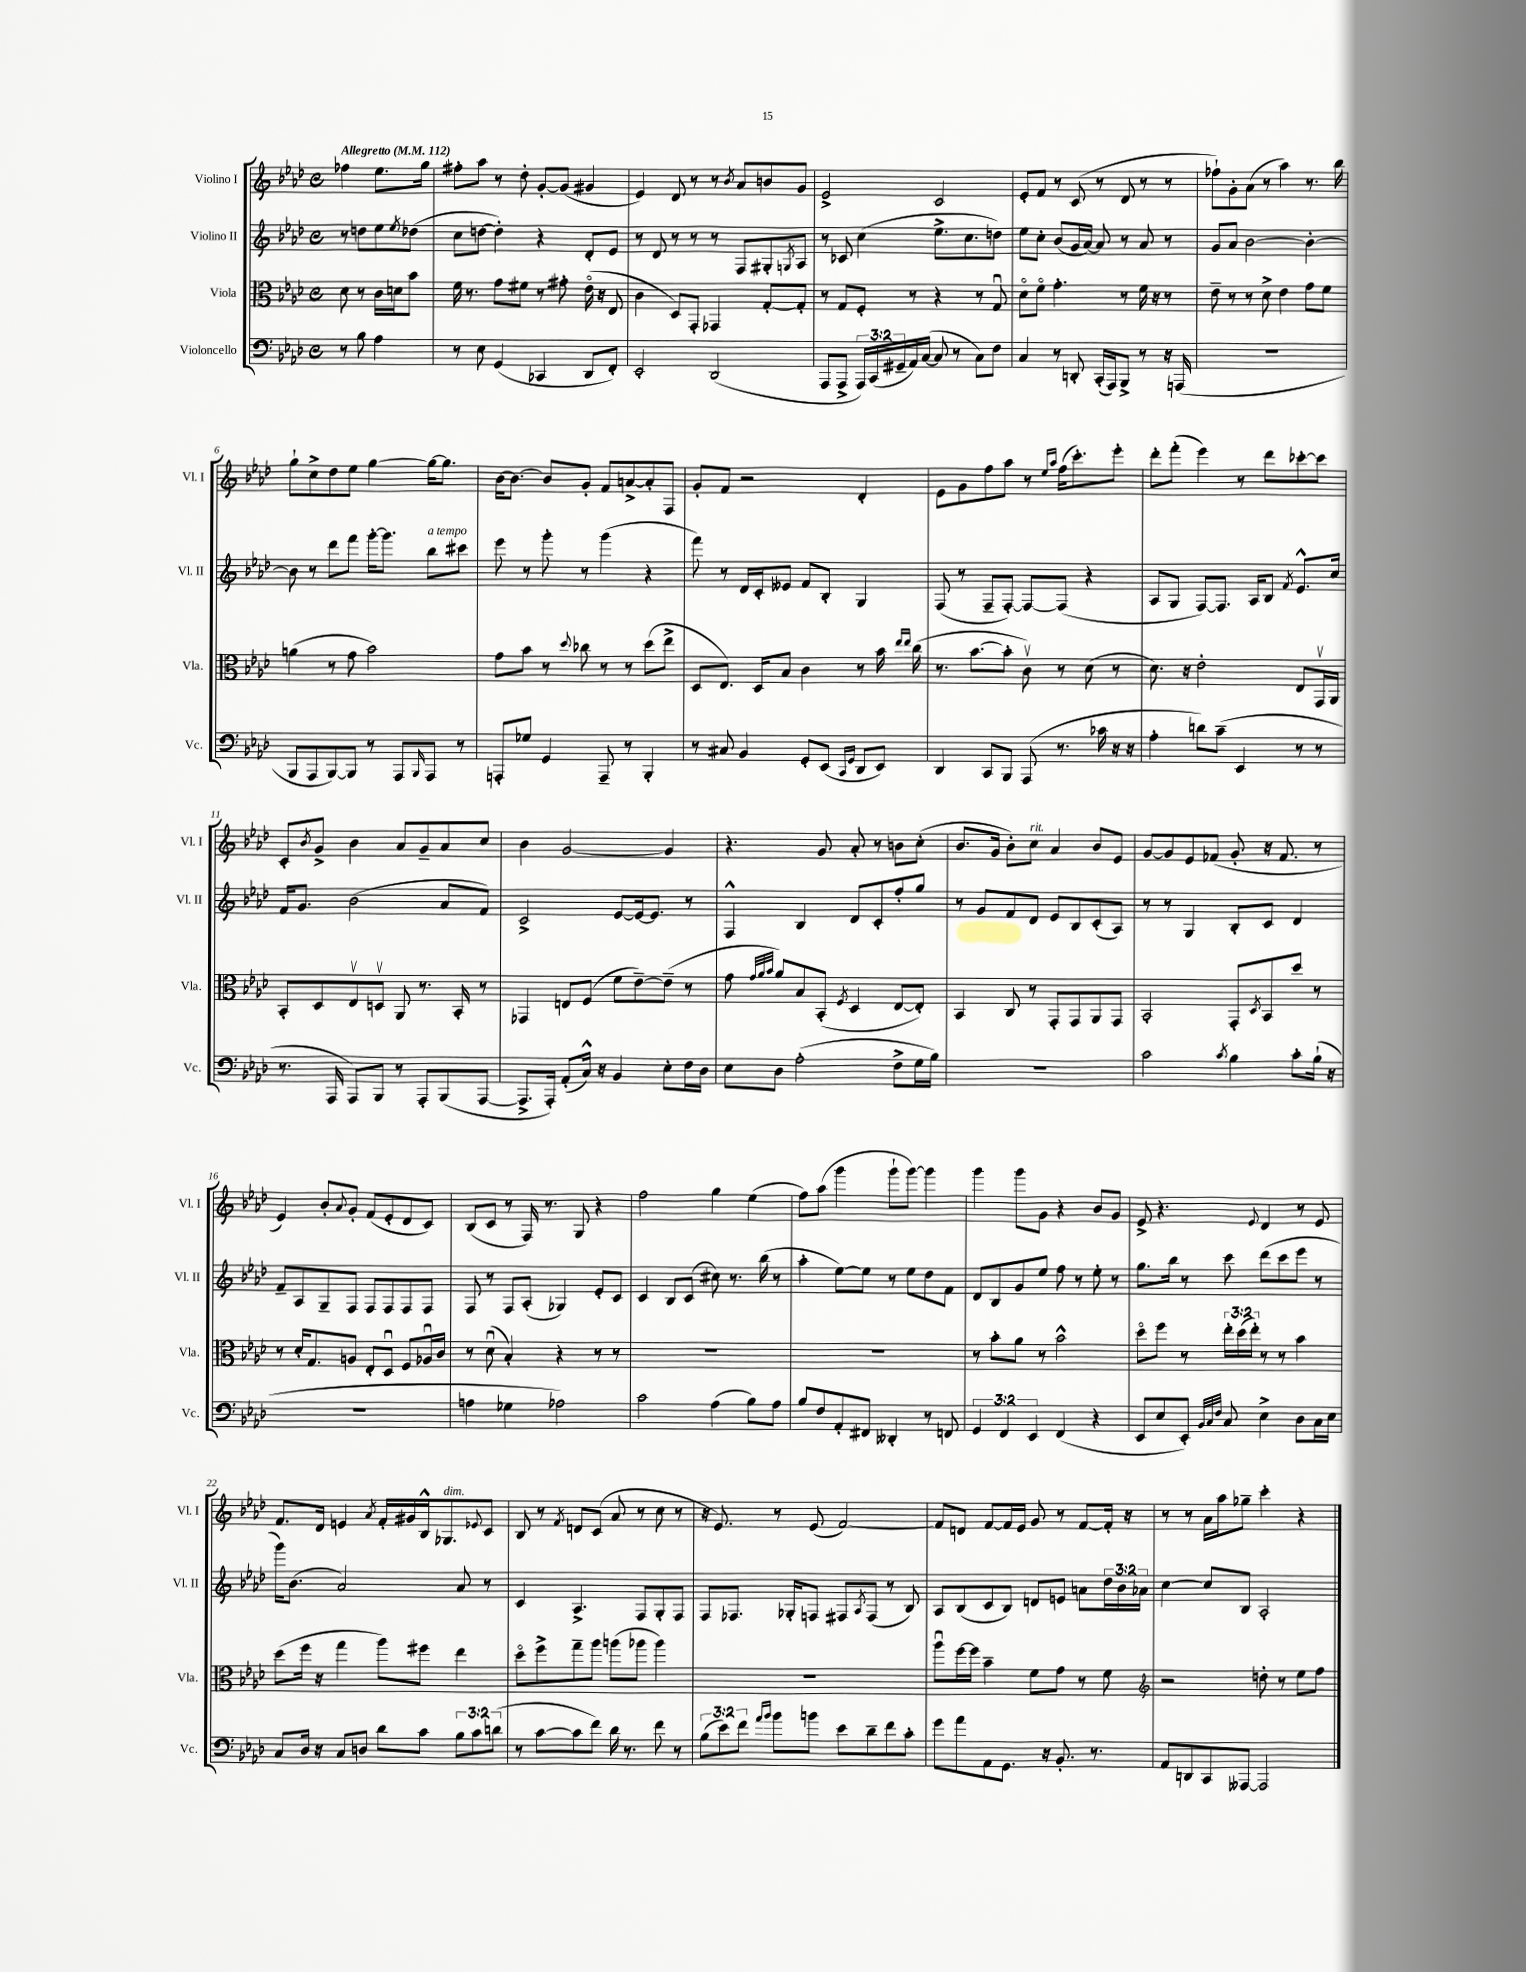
<<
\new StaffGroup <<
\new Staff = "s0" \with { instrumentName = "Violino I" shortInstrumentName = "Vl. I" } {
    \clef treble \key aes \major \defaultTimeSignature \time 4/4 \partial 2 \tempo "Allegretto" 4 = 112
    fes''4 ees''8. g''16 |
    fis''8-. aes''8 r8 des''8-. g'8~-. g'8( gis'4 |
    ees'4) des'8 r8 r8 \acciaccatura { bes'8 } aes'8 b'8 g'8 |
    ees'2-> c'2 |
    ees'8-. f'8 r8 c'8( r8 des'8 r8 r8 |
    fes''8-!) g'8-. aes'8( r8 aes''4) r8. bes''16 |
    g''8-! c''8-> des''8 ees''8 g''4~ g''16~ g''8. |
    bes'16~ bes'8.~ bes'8 g'8-. f'8 a'8~-> a'8-. f8 |
    g'8-. f'8 r2 des'4-. |
    ees'8 g'8 f''8 aes''8 r8 \grace { ees''16 aes''16 } f''16( c'''8.-.) ees'''8-. |
    des'''8-. f'''8-.( ees'''4) r8 des'''8 ces'''8~-. ces'''8 |
    c'8-. \acciaccatura { bes'8 } g'8-> bes'4 aes'8 g'8-- aes'8 c''8 |
    bes'4 g'2~ g'4 |
    r4. g'8 aes'8-. r8 b'8 c''8-.( |
    bes'8. g'16 bes'8-.) c''8^\markup { \italic "rit." } aes'4 bes'8 ees'8 |
    g'8~ g'8 ees'8 fes'8( g'8-. r16 fes'8. r8 |
    ees'4) bes'8-. \appoggiatura { aes'8 } g'8-. f'8( ees'8-. des'8 c'8) |
    bes8( c'8 r8 f16) r8. g8 r4 |
    f''2 g''4 ees''4( |
    f''8) aes''8( g'''4 g'''8-! g'''8~) g'''4 |
    g'''4 g'''8 g'8 r4 bes'8 g'8 |
    ees'8-> r4. \appoggiatura { ees'8 } des'4 r8 ees'8 |
    f'8. des'16 e'4 \acciaccatura { aes'8 } f'16-. gis'16 bes16-^ ges8.^\markup { \italic "dim." } \appoggiatura { ees'8 } c'8 |
    bes8 r8 \acciaccatura { f'8 } d'8 c'8( aes'8 r8 c''8 r8 |
    r16 ees'8.) r8 ees'8( f'2~) |
    f'8 d'8 f'8~ f'16 ees'16 g'8 r8 f'8~ f'16-. r16 |
    r8 r8 aes'16 aes''16 ges''8-- c'''4-. r4 \bar "|." |
}
\new Staff = "s1" \with { instrumentName = "Violino II" shortInstrumentName = "Vl. II" } {
    \clef treble \key aes \major \defaultTimeSignature \time 4/4 \override Staff.TupletNumber.text = #tuplet-number::calc-fraction-text \partial 2
    r8 d''8 ees''8 \acciaccatura { ees''8 } des''8( |
    c''8 d''8~ d''4-.) r4 des'8-. ees'8 |
    r8 des'8 r8 r8 r8 f8 gis8-. \acciaccatura { g8 } aes8 |
    r8 ces'8 c''4( ees''8.-> c''8. d''8) |
    ees''8 c''8-. bes'8( g'16 aes'16~) aes'8 r8 aes'8 r8 |
    g'8 aes'8 bes'2~ bes'4~-. |
    bes'8 r8 des'''8 f'''8 g'''16~-. g'''8. bes''8^\markup { \italic "a tempo" } cis'''8 |
    ees'''8 r8 g'''8-. r8 g'''4( r4 |
    f'''8) r8 des'16 c'16-. eeses'8 f'8 bes8-. g4 |
    f8( r8 f8-- f8~-.) f8~ f8( r4 |
    aes8 g8 f8~) f8. aes16 bes8 \acciaccatura { f'8 } ees'8.-^ c''16 |
    f'16 g'8. bes'2( aes'8 f'8) |
    c'2-> ees'8~ ees'16~ ees'8. r8 |
    f4-^ bes4 des'8 c'8-. f''8-. g''8 |
    r8 g'8 f'8 des'8 ees'8 bes8 c'8-.( aes8) |
    r8 r8 g4 bes8-. c'8 des'4 |
    f'8-- aes8 g8-- f8 f8 f8 f8 f8 |
    f8 r8 f8 aes8-.( ges4) ees'8-. c'8 |
    c'4 bes8 c'8( cis''8) r8. bes''16( r8 |
    aes''4-. ees''8~) ees''8 r8 ees''8 des''8 f'8 |
    des'8 bes8 g'8 ees''8 f''8 r8 ees''8-. r8 |
    g''8. bes''16 r8 c'''8 des'''8( c'''8 ees'''8 r8 |
    g'''16) bes'8.( aes'2) aes'8 r8 |
    c'4 aes4.-> f8 g8-. f8 |
    f8 fes8. ges16-. f8 fis8 \acciaccatura { aes8 } fis8( r8 bes8) |
    aes8 bes8( c'8 bes8) d'8 e'8 a'8 \tuplet 3/2 { des''16 bes'16 aes'16 } |
    c''4~ c''8 bes8 aes2-. \bar "|." |
}
\new Staff = "s2" \with { instrumentName = "Viola" shortInstrumentName = "Vla." } {
    \clef alto \key aes \major \defaultTimeSignature \time 4/4 \override Staff.TupletNumber.text = #tuplet-number::calc-fraction-text \partial 2
    des'8 r8 c'16 d'16 bes'8 |
    f'16 r8. g'8 fis'8 r8 gis'8-. ees'16\flageolet( r16 ees8 |
    c'4 des8) g,8-. ges,4 g8~-. g8-. |
    r8 g8 f8-. r8 r4 r8 g8\downbow |
    des'8\flageolet f'8\flageolet g'4.-. r8 f'16 r16 r8 |
    ees'8-- r8 r8 des'8-> ees'4 g'8 f'8 |
    a'4( r8 g'8 bes'2) |
    g'8 bes'8 r8 \appoggiatura { des''8 } ces''8 r8 r8 des''8( ees''8-> |
    des8 ees8.) des16 bes8 c'4 r8 bes'16 \grace { ees''16 ees''16 } c''16( |
    r8. bes'8.~ bes'8-. c'8\upbow) r8 des'8( r8 |
    des'8.) r16 ees'2-. ees8 g,16\upbow aes,16 |
    bes,8-. des8 ees8\upbow d8\upbow aes,8 r8. bes,16-. r8 |
    ges,4 e8 f8( f'8 ees'8~--) ees'8--( r8 |
    g'8 \grace { g'32 aes'32 bes'32 } aes'8) bes8 bes,8-.( \acciaccatura { f8 } des4 ees8~ ees8-.) |
    bes,4 c8 r8 g,8-. g,8 aes,8 g,8 |
    bes,2-. g,8-. \acciaccatura { des8 } bes,8 des''8 r8 |
    r8 des'16-. g8. a8 ees8-. des8\downbow f8 aes16\downbow c'16 |
    r8 des'8\downbow( bes4-.) r4 r8 r8 |
    R1 |
    R1 |
    r8 bes'8-. aes'8 r8 bes'2-^ |
    des''8\flageolet f''8 r8 \tuplet 3/2 { ees''16-. des''16( ees''16-.) } r8 r8 bes'4 |
    des''8( f''16 r16 g''4 aes''8) fis''8 ees''4 |
    des''8\flageolet f''8-> g''8-- aes''8 a''8( aes''8 aes''4) |
    R1 |
    aes''8\downbow f''16~ f''16 bes'4-- f'8 g'8 r8 f'8 |
    \clef treble r2 d''8-. r8 ees''8 f''8 \bar "|." |
}
\new Staff = "s3" \with { instrumentName = "Violoncello" shortInstrumentName = "Vc." } {
    \clef bass \key aes \major \defaultTimeSignature \time 4/4 \override Staff.TupletNumber.text = #tuplet-number::calc-fraction-text \partial 2
    r8 bes8 aes4 |
    r8 ees8 g,4( ces,4 des,8 f,8-.) |
    ees,2-. des,2( |
    aes,,8 aes,,8-> \tuplet 3/2 { aes,,16) c,16( gis,16-- } aes,16) c16~( c8 r8 c8) f8 |
    c4 r8 d,8-. c,16-.( aes,,16) bes,,8-> r8 r16 a,,16( |
    R1 |
    bes,,8 aes,,8 bes,,8~) bes,,8 r8 aes,,8 \grace { bes,,16 } aes,,8 r8 |
    a,,8-. ges8 g,4 a,,8-- r8 bes,,4-. |
    r8 cis8 bes,4 g,8-. ees,8( \grace { c,16 g,16 } des,8 ees,8) |
    des,4 c,8 bes,,8 aes,,8( r8. ces'16 r16 r16 |
    aes4-. d'8) c'8--( ees,4 r8 r8 |
    r8. aes,,16 aes,,8) bes,,8 r8 aes,,8-. bes,,8( aes,,8~ |
    aes,,8.-> aes,,16-.) aes,8-.( c16-^) r16 bes,4 ees8-. f16 des16 |
    ees8 des8 aes2-.( f8-> g16 bes16) |
    R1 |
    c'2 \acciaccatura { c'8 } bes4 c'8-. bes16-!( r16 |
    R1 |
    a4 ges4 aes2) |
    c'2 aes4( bes8) aes8 |
    bes8 f8 aes,8-. fis,8 deses,4-. r8 f,8 |
    \tuplet 3/2 { g,4 f,4 ees,4 } f,4( r4 |
    ees,8 ees8 ees,8-.) \grace { bes,32 c32 f32 } c8 ees4-> des8 c16 ees16 |
    c8 des16 r16 c8 d8 des'8 c'8 \tuplet 3/2 { bes8 c'8 d'8( } |
    r8 c'8~ c'8 f'8) des'16 r8. f'8 r8 |
    \tuplet 3/2 { bes8( ees'8) f'8 } \grace { aes'16 bes'16 } bes'8 b'8 ees'8 des'8-- f'8 c'8-. |
    g'8 aes'8 aes,8 g,8. r16 bes,8.-. r8. |
    aes,8 d,8 c,8 aeses,,8~ aeses,,2 \bar "|." |
}
>>
>>
